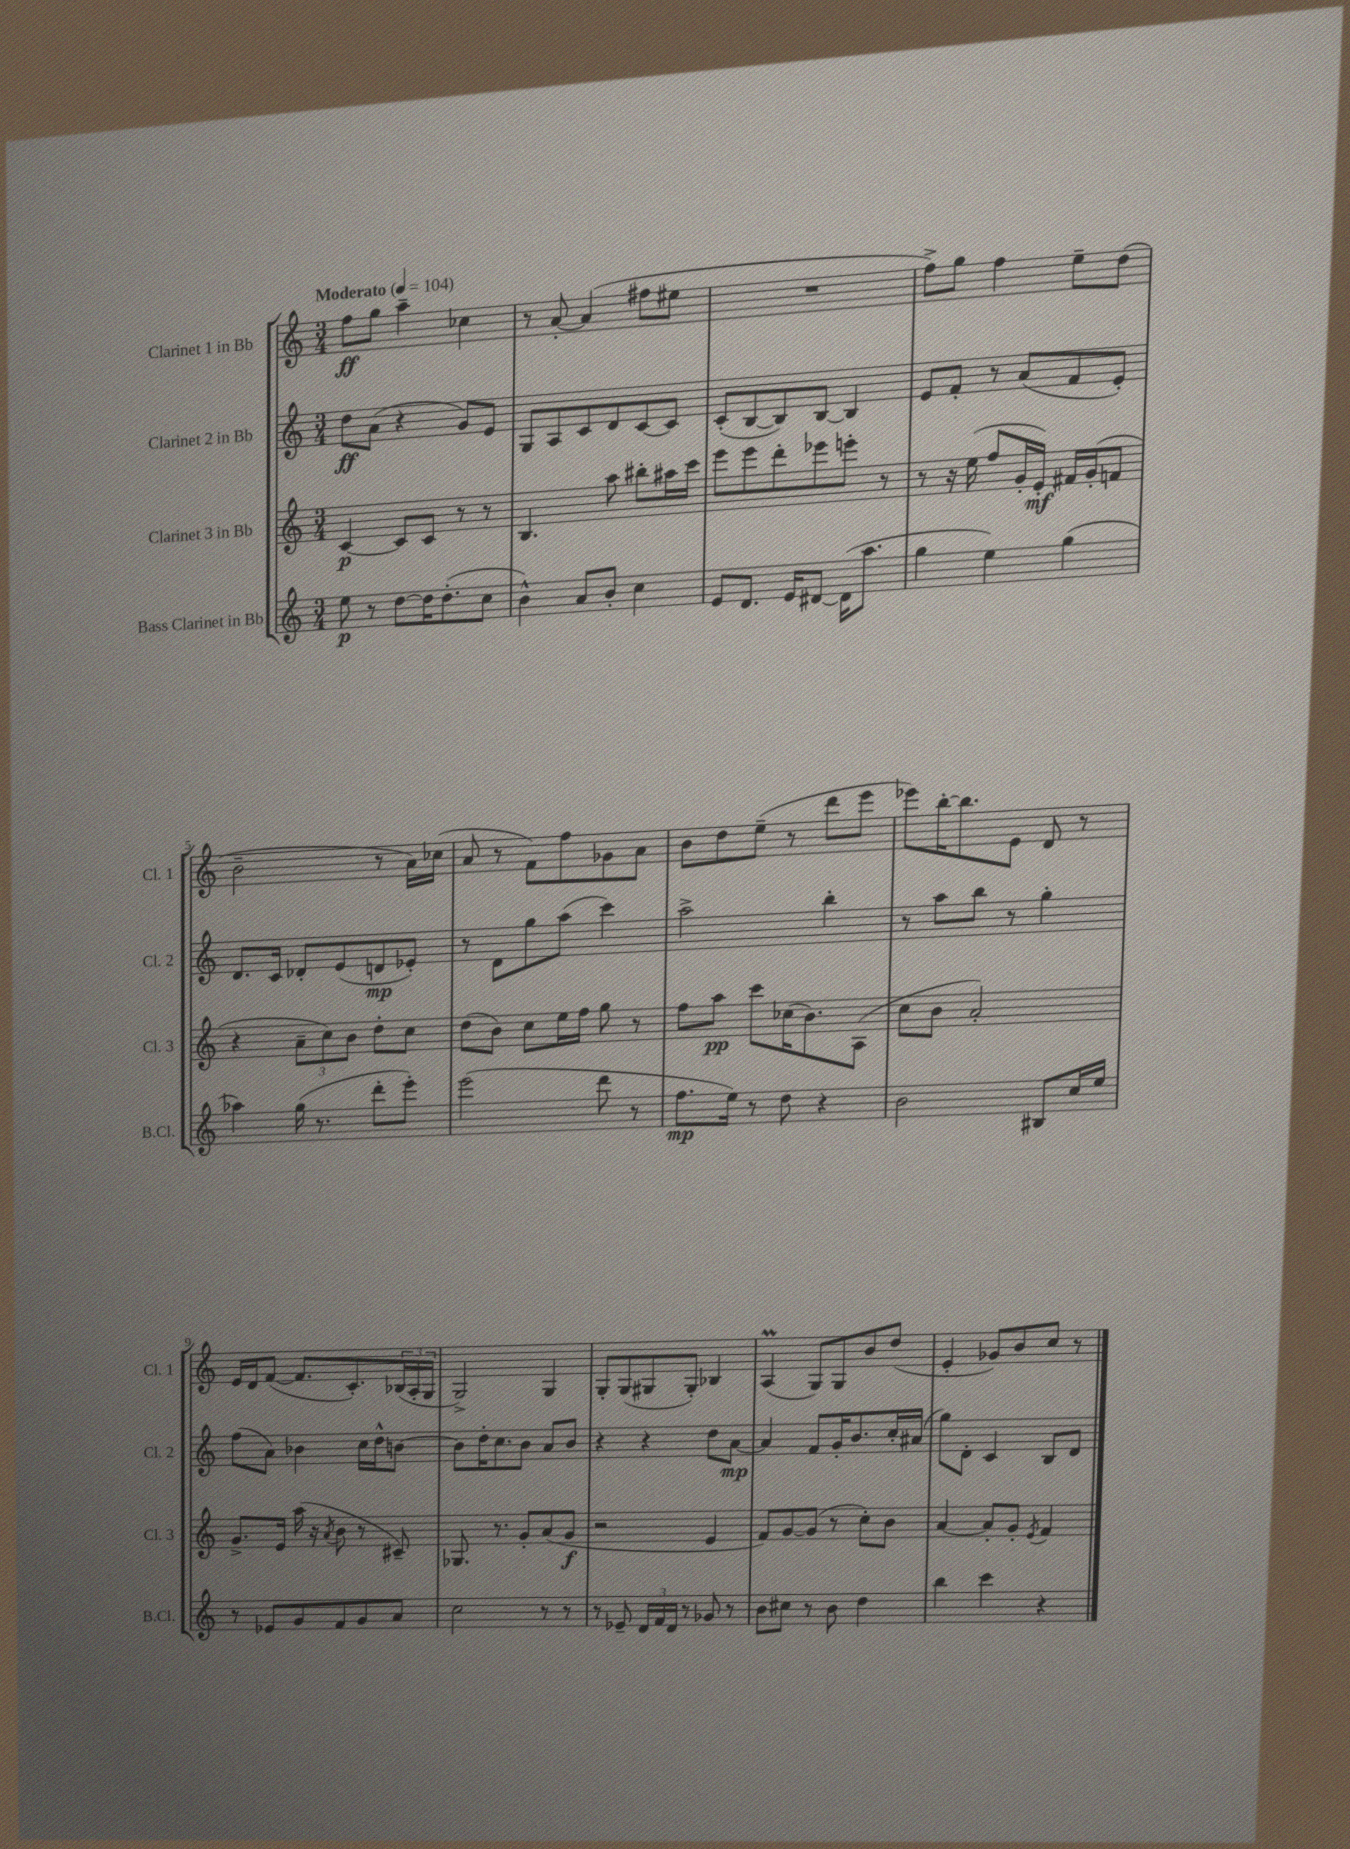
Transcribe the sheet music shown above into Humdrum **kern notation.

**kern	**kern	**kern	**kern
*staff4	*staff3	*staff2	*staff1
*clefG2	*clefG2	*clefG2	*clefG2
*k[]	*k[]	*k[]	*k[]
*M3/4	*M3/4	*M3/4	*M3/4
*MM104	*MM104	*MM104	*MM104
8ee	[4c	8dd	8ff
8r	.	(8a	8gg
[8dd	8c]	4r	4aa~
16dd]	8c	.	.
(8.dd'	.	.	.
.	8r	8g)	4cc-
8cc	8r	8e	.
=	=	=	=
4b^^)	4.B	8G	8r
.	.	8A	[8a'
8a	.	8c	(4a]
8b'	8aa	8d	.
4cc	8bb#'	[8c	8ff#
.	16aa#	8c]	8ee#
.	16ccc	.	.
=	=	=	=
8e	8eee	(8c'	2.r
8.d	8eee	[8B	.
.	8ddd'	8B])	.
16e	.	.	.
[8d#	8eee-	[8B	.
(16d#]	8eee'	4B]	.
8.aa	.	.	.
.	8r	.	.
=	=	=	=
4gg	8r	8e	8ff^)
.	16r	8f'	8gg
.	(16ee	.	.
4ee)	8ff	8r	4ff
.	16g'	(8a	.
.	16e')	.	.
(4gg	16f#	8f	8ee~
.	(16g'	.	.
.	8f	8e')	(8dd
=	=	=	=
4aa-)	4r	8.d	2b~
.	.	16c	.
(16gg	12a~	8d-'	.
8.r	.	.	.
.	12cc)	.	.
.	.	(8e	.
.	12b	.	.
8ddd'	8dd'	8d	8r
8eee')	8cc	8e-')	16a)
.	.	.	(16cc-
=	=	=	=
(2eee	(8dd	8r	8a
.	8b)	8d	8r
.	8cc	8gg	8f)
.	16ee	(8aa	8ff
.	16ff	.	.
8ddd	8gg	4ccc)	8g-
8r	8r	.	8a
=	=	=	=
8.ff	8ff	2aa^	8b
.	8aa	.	8dd
16ee)	.	.	.
8r	8ccc	.	(8ee~
8dd	(16cc-	.	8r
.	8.b)	.	.
4r	.	4bb'	8ddd
.	(8A	.	8eee
=	=	=	=
2b	8cc	8r	8eee-)
.	8b	8aa	[16bb'
.	.	.	8.bb]
.	2a')	8bb	.
.	.	8r	8e
8B#	.	4gg'	8d
16cc	.	.	8r
16ee	.	.	.
=	=	=	=
8r	8.g^	(8ff	16e
.	.	.	16d
8e-	.	8a)	([8f
.	16e	.	.
8g	(16aa	4b-	8.f]
.	16r	.	.
.	8qa	.	.
8f	8b	.	.
.	.	.	8.c')
8g	8r	16cc	.
.	.	16dd^^	.
8a	8c#~)	[8b	(24B-
.	.	.	24A'
.	.	.	24G
=	=	=	=
2cc	8.G-	8b]	2G^)
.	.	16dd'	.
.	8.r	8.cc	.
.	8g'	8b	.
8r	(8a	8a	4G
8r	8g	8b	.
=	=	=	=
8r	2r	4r	8G'
8e-~	.	.	(8G
24d	.	4r	8G#
24f	.	.	.
24d	.	.	.
8r	.	.	8G#')
8g-	4e	8dd	4B-
8r	.	[8a	.
=	=	=	=
8b	8f)	4a]	(4A
8cc#	[8g	.	.
8r	(8g]	8f	8G)
8b	8r	16g'	8G
.	.	8.b	.
4dd	8cc')	.	8b
.	8b	16cc'	(8dd
.	.	(16a#	.
=	=	=	=
4bb	[4a	8gg)	4e'
.	.	8d'	.
4ccc	8a']	4c	8g-)
.	8g'	.	8b
.	8qe	.	.
4r	4f	8B	8cc
.	.	8d	8r
==	==	==	==
*-	*-	*-	*-
